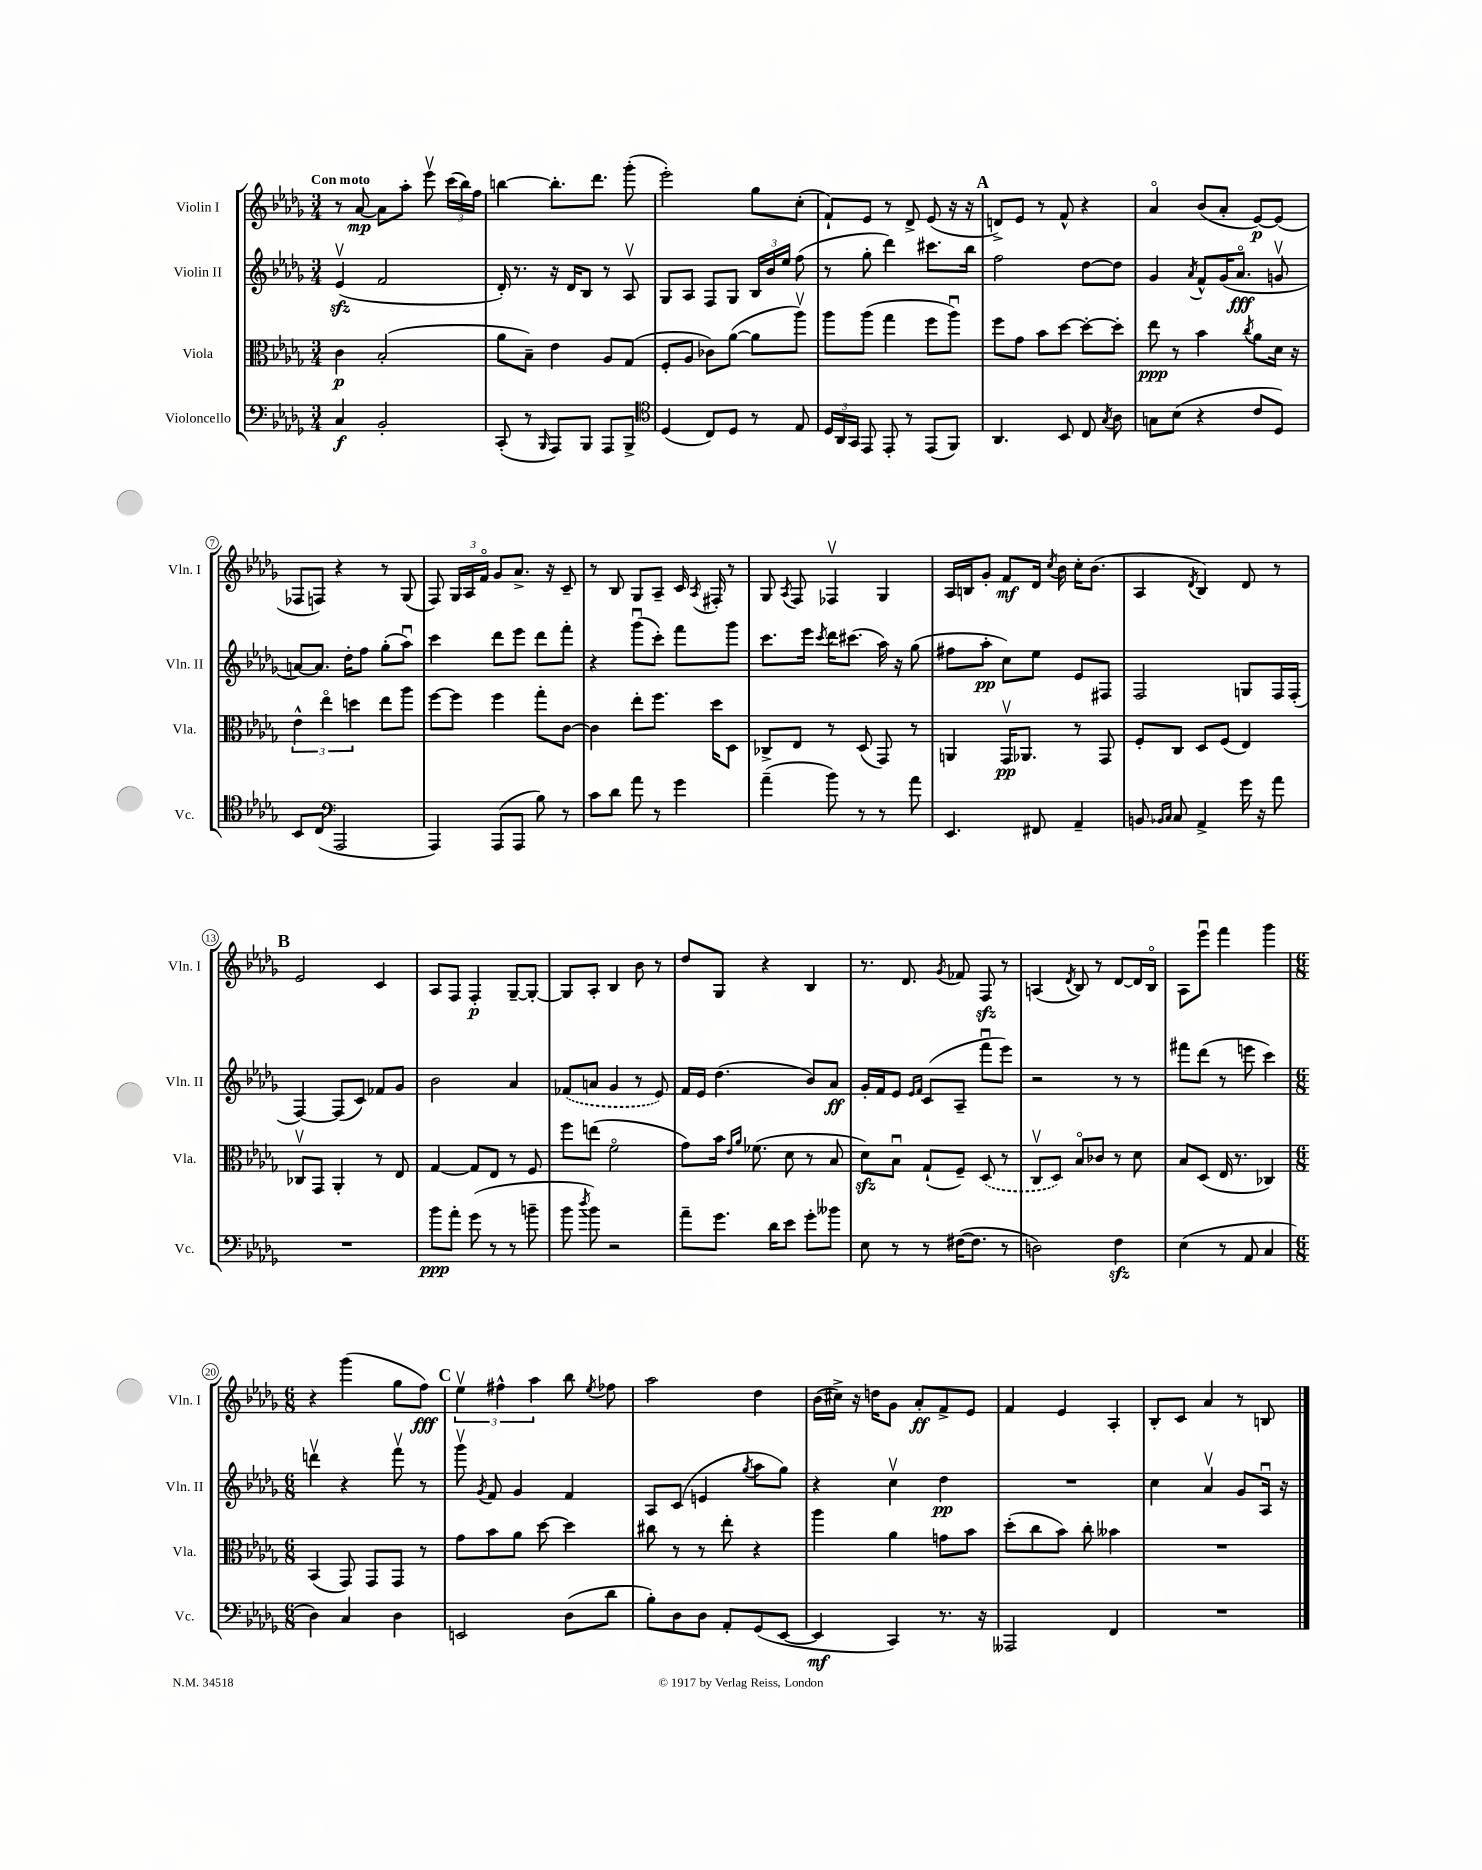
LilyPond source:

<<
\new StaffGroup <<
\new Staff = "s0" \with { instrumentName = "Violin I" shortInstrumentName = "Vln. I" } {
    \clef treble \key des \major \numericTimeSignature \time 3/4 \tempo "Con moto"
    \autoBeamOff r8 aes'8~\mp aes'8[ aes''8]-. ees'''8\upbow \tuplet 3/2 { c'''16[( bes''16) f''16] } |
    b''4~ b''8.[-. des'''8.] ges'''8-.( |
    ees'''2-.) ges''8[ c''8]-.( |
    f'8[-!) ees'8] r8 des'8-> ees'8( r16 r16 |
    \mark \markup { \bold "A" } d'8[->) ees'8] r8 f'8-^ r4 |
    aes'4\flageolet bes'8[( aes'8]-. ees'8[~\p) ees'8]( |
    fes8[ f8]) r4 r8 ges8( |
    f8) \tuplet 3/2 { ges16[ aes16 f'16]\flageolet } ges'8[ aes'8.]-> r16 c'8-- |
    r8 bes8 ges8[ aes8]-- c'16 \acciaccatura { aes8 } fis16-. r8 |
    ges8 \acciaccatura { aes8 } f8 fes4\upbow ges4 |
    aes16[ b16 ges'8]-. f'8[\mf des'16] \acciaccatura { c''8 } bes'16 c''16[-. bes'8.]( |
    aes4 \acciaccatura { des'8 } bes4) des'8 r8 |
    \mark \markup { \bold "B" } ees'2 c'4 |
    aes8[ f8] f4-.\p ges8[~-- ges8]~-. |
    ges8[ aes8]-. bes4 bes'8 r8 |
    des''8[ ges8] r4 bes4 |
    r8. des'8. \acciaccatura { ges'8 } fes'8 f8\sfz r8 |
    a4( \acciaccatura { des'8 } bes8) r8 des'8[~ des'16 bes16]\flageolet |
    aes8[ ees'''8]\downbow f'''4 ges'''4 |
    \numericTimeSignature \time 6/8 r4 ges'''4( ges''8[ f''8]\fff) |
    \mark \markup { \bold "C" } \tuplet 3/2 { ees''4\upbow fis''4-^ aes''4 } bes''8 \acciaccatura { ees''8 } fes''8 |
    aes''2 des''4 |
    bes'16[( cis''16]->) r16 d''16[ ges'8] aes'8[-.\ff f'8-> ees'8] |
    f'4 ees'4 aes4-. |
    bes8[-. c'8] aes'4 r8 b8 \bar "|." |
}
\new Staff = "s1" \with { instrumentName = "Violin II" shortInstrumentName = "Vln. II" } {
    \clef treble \key des \major \numericTimeSignature \time 3/4
    \autoBeamOff ees'4\upbow\sfz( f'2 |
    des'16-.) r8. r16 des'16[ bes8] r8 aes8\upbow |
    ges8[ aes8] f8[ ges8] \tuplet 3/2 { bes16[ bes'16 ees''16] } f''8( |
    r8 ges''8-. des'''4) cis'''8.[ bes''16] |
    \mark \markup { \bold "A" } f''2 des''8[~ des''8] |
    ges'4 \acciaccatura { aes'8 } f'8[-^ ges'16( aes'8.]\flageolet\fff g'8\upbow |
    a'8[~) a'8.] des''16[-. f''8] ges''8[-.( aes''8]\downbow) |
    c'''4 des'''8[ ees'''8] des'''8[ f'''8]-. |
    r4 ges'''8[\downbow( c'''8]-.) f'''8[ ges'''8] |
    c'''8.[ ees'''16] \acciaccatura { c'''8 } des'''16[ cis'''8.]( aes''16) r16 ges''8( |
    fis''8[ aes''8]-.\pp c''8[) ees''8] ees'8[ fis8] |
    f2 g8[ f16 f16]-.( |
    \mark \markup { \bold "B" } f4~) f8[( c'8]) fes'8[ ges'8] |
    bes'2 aes'4 |
    \once \slurDashed fes'8[( a'8] ges'4 r8 ees'8) |
    f'16[ ees'16] des''4.( bes'8[) aes'8]\ff |
    ges'16[-. f'16 ees'8] \grace { ees'16[ f'16] } c'8[( aes8]-- f'''8[\downbow ees'''8]) |
    r2 r8 r8 |
    fis'''8[ des'''8]( r8 e'''8 c'''4) |
    \numericTimeSignature \time 6/8 d'''4\upbow r4 f'''8\upbow r8 |
    \mark \markup { \bold "C" } ges'''8\upbow \acciaccatura { ges'8 } f'8 ges'4 f'4 |
    aes8[ c'8]( e'4 \acciaccatura { ges''8 } aes''8[ ges''8]) |
    r4 c''4\upbow des''4\pp |
    R2. |
    c''4 aes'4\upbow ges'8[ aes16]\downbow r16 \bar "|." |
}
\new Staff = "s2" \with { instrumentName = "Viola" shortInstrumentName = "Vla." } {
    \clef alto \key des \major \numericTimeSignature \time 3/4
    \autoBeamOff c'4\p bes2-.( |
    aes'8[ bes8]--) ees'4 aes8[ ges8]( |
    f8[-. aes8] ces'8[) aes'8]~( aes'8[ aes''8]\upbow) |
    aes''8[ aes''8]( ges''4 f''8[ aes''8]\downbow) |
    \mark \markup { \bold "A" } f''8[ ges'8] bes'8[ des''8]~ des''8[~-. des''8]-. |
    ees''8\ppp r8 bes'4 \acciaccatura { c''8 } aes'8[ des'16] r16 |
    \tuplet 3/2 { ees'4-^ ees''4\flageolet d''4 } ees''8[ aes''8] |
    f''8[~ f''8] f''4 ges''8[-. c'8]~ |
    c'4 ees''8[-. f''8.] des''16[ des8] |
    ces8[-> ees8] r8 des8( ges,8) r8 |
    a,4 ges,16[\upbow\pp aes,8.] r8 ges,8 |
    f8[-. c8] des8[ f8]( ees4) |
    \mark \markup { \bold "B" } ces8[\upbow ges,8] aes,4-. r8 ees8 |
    ges4~ ges8[ ees8] r8 f8 |
    f''8[ e''8]( f'2\flageolet |
    ges'8[) bes'16] \grace { ees'16[ aes'16] } fes'8.( des'8 r8 bes8 |
    des'8[\sfz) bes8]\downbow ges8[-!( f8]--) \once \slurDashed des8( r8 |
    c8[\upbow des8]) bes8[\flageolet ces'8] r8 des'8 |
    bes8[ des8]( ees16 r8. ces4) |
    \numericTimeSignature \time 6/8 bes,4( ges,8) ges,8[ ges,8] r8 |
    \mark \markup { \bold "C" } ges'8[ bes'8 aes'8] des''8~ des''4 |
    cis''8 r8 r8 ees''8-. r4 |
    aes''4 aes'4 g'8[ bes'8] |
    des''8[-.( c''8 bes'8]) c''8-. beses'4 |
    R2. \bar "|." |
}
\new Staff = "s3" \with { instrumentName = "Violoncello" shortInstrumentName = "Vc." } {
    \clef bass \key des \major \numericTimeSignature \time 3/4
    \autoBeamOff c4\f bes,2-. |
    c,8-.( r8 \grace { bes,,16 } aes,,8[) bes,,8] aes,,8[ bes,,8]-> |
    \clef tenor des4( c8[) des8] r8 ees8 |
    \tuplet 3/2 { des16[ aes,16 ges,16] } ees,8 ees,8-. r8 ees,8[( f,8]) |
    \mark \markup { \bold "A" } aes,4. bes,8 c8 \acciaccatura { ges8 } aes8 |
    g8[ bes8]( r4 c'8[ des8]) |
    bes,8[ c8]( \clef bass aes,,2 |
    aes,,4) aes,,8[( aes,,8] bes8) r8 |
    c'8[ des'8] aes'8 r8 ges'4 |
    aes'4--( bes'8) r8 r8 aes'8 |
    ees,4. fis,8 aes,4-- |
    b,8 \grace { bes,16[ c16] } c8 aes,4-> ges'16 r16 aes'8 |
    \mark \markup { \bold "B" } R2. |
    bes'8[\ppp aes'8]-. ges'8( r8 r8 b'8-- |
    bes'8 \acciaccatura { des''8 } bes'8) r2 |
    aes'8[-- ges'8.] des'16[ ees'8] ges'8[-. beses'8] |
    ees8 r8 r8 fis16[~( fis8.] r8 |
    d2) f4\sfz |
    ees4( r8 aes,8 c4 |
    \numericTimeSignature \time 6/8 des4) c4 des4 |
    \mark \markup { \bold "C" } e,2 des8[( des'8] |
    bes8[-.) des8 des8] aes,8[-. ges,8( ees,8]~ |
    ees,4\mf c,4) r8. r16 |
    aeses,,2 f,4 |
    R2. \bar "|." |
}
>>
>>
\layout { \context { \Score \override BarNumber.stencil = #(make-stencil-circler 0.1 0.3 ly:text-interface::print) } }
